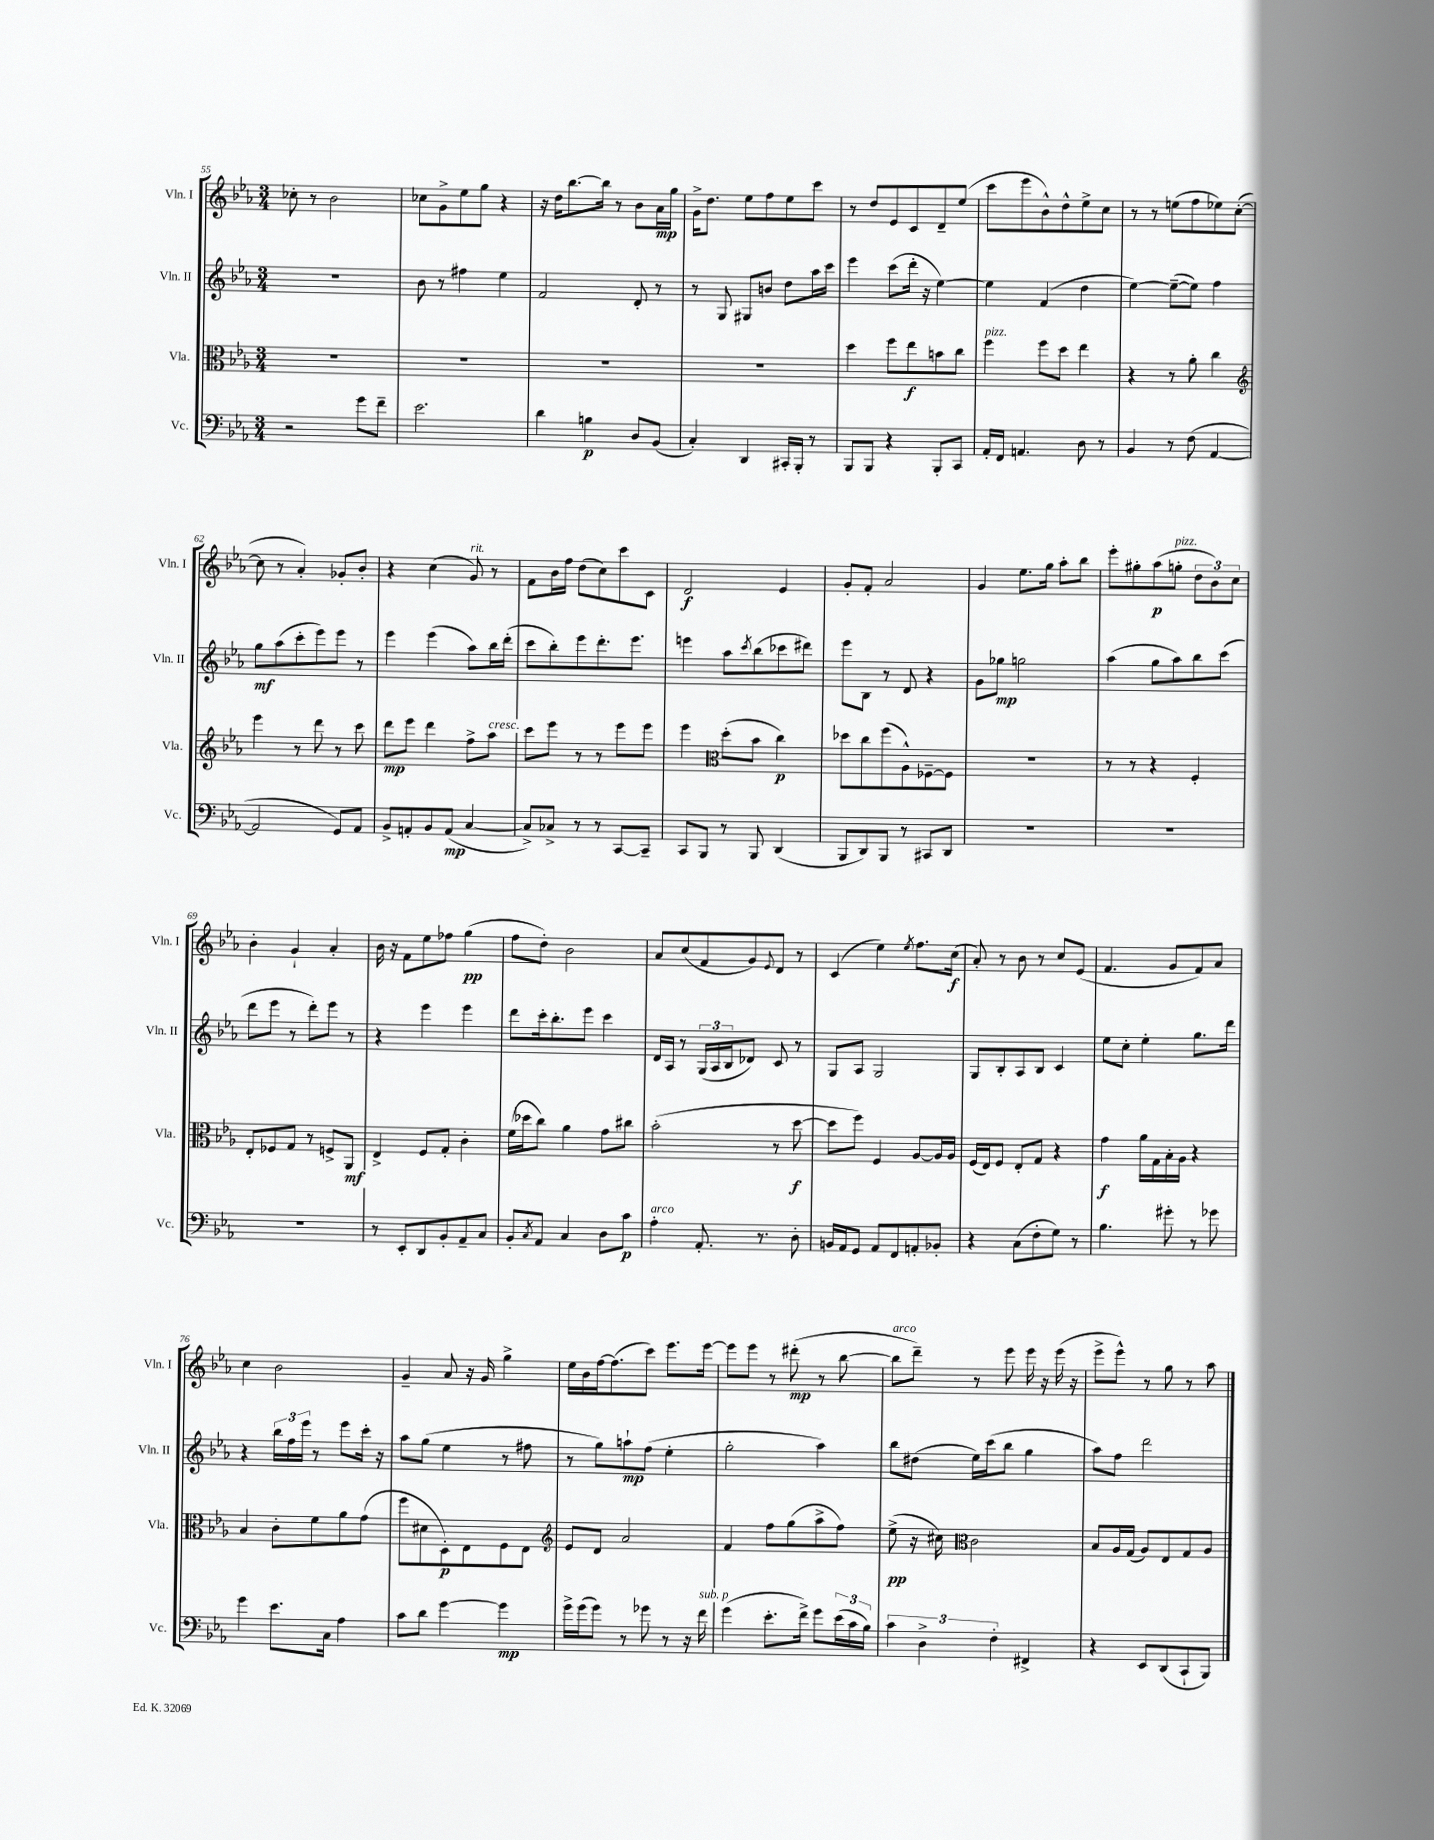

**kern	**dynam	**kern	**dynam	**kern	**dynam	**kern	**dynam
*part4	*part4	*part3	*part3	*part2	*part2	*part1	*part1
*staff4	*staff4	*staff3	*staff3	*staff2	*staff2	*staff1	*staff1
*I"Vc.	*	*I"Vla.	*	*I"Vln. II	*	*I"Vln. I	*
*I'Vc.	*	*I'Vla.	*	*I'Vln. II	*	*I'Vln. I	*
*clefF4	*	*clefC3	*	*clefG2	*	*clefG2	*
*k[b-e-a-]	*	*k[b-e-a-]	*	*k[b-e-a-]	*	*k[b-e-a-]	*
*M3/4	*	*M3/4	*	*M3/4	*	*M3/4	*
=55	=55	=55	=55	=55	=55	=55	=55
2r	.	2.r	.	2.r	.	8cc-X'\	.
.	.	.	.	.	.	8r	.
.	.	.	.	.	.	2b-\	.
8g\L	.	.	.	.	.	.	.
8f~\J	.	.	.	.	.	.	.
=56	=56	=56	=56	=56	=56	=56	=56
2.e-\	.	2.r	.	8b-\	.	8cc-X\L	.
.	.	.	.	8r	.	8g^\	.
.	.	.	.	4ff#X\	.	8ee-\	.
.	.	.	.	.	.	8gg\J	.
.	.	.	.	4ee-\	.	4r	.
=57	=57	=57	=57	=57	=57	=57	=57
4d\	.	2.r	.	2f/	.	16r	.
.	.	.	.	.	.	16dd\KL	.
.	.	.	.	.	.	[8.bb-\	.
4Bn\	p	.	.	.	.	.	.
.	.	.	.	.	.	16bb-\Jk]	.
.	.	.	.	.	.	8r	.
8D/L	.	.	.	8d'/	.	8b-\L	.
(8BB-/J	.	.	.	8r	.	16a-\L	mp
.	.	.	.	.	.	16gg\JJ	.
=58	=58	=58	=58	=58	=58	=58	=58
4C'/)	.	2.r	.	8r	.	16g^\KL	.
.	.	.	.	.	.	8.dd\J	.
.	.	.	.	8G/	.	.	.
4DD/	.	.	.	8G#X/L	.	8ee-\L	.
.	.	.	.	8bn/J	.	8ff\	.
16CC#X'/LL	.	.	.	8dd\L	.	8ee-\	.
16BBB-'/JJ	.	.	.	.	.	.	.
8r	.	.	.	16aa-\L	.	8ccc\J	.
.	.	.	.	16ccc\JJ	.	.	.
=59	=59	=59	=59	=59	=59	=59	=59
8BBB-/L	.	4dd\	.	4eee-\	.	8r	.
8BBB-/J	.	.	.	.	.	8dd/L	.
4r	.	8ff\L	.	(8ccc\L	.	8e-/	.
.	.	8ee-\	f	16ddd'\Jk	.	8c/	.
.	.	.	.	16r	.	.	.
8BBB-'/L	.	8bn\	.	[4ee-\)	.	8d~/	.
8CC/J	.	8cc\J	.	.	.	(8ee-/J	.
=60	=60	=60	=60	=60	=60	=60	=60
!	!	!LO:TX:a:i:t=pizz.	!	!	!	!	!
16AA-'/LL	.	4ff\	.	4ee-\]	.	8ccc\L	.
16FF/JJ	.	.	.	.	.	.	.
4.AAn/	.	.	.	.	.	8eee-\	.
.	.	8ff\L	.	(4f/	.	8b-^^\)	.
.	.	8dd\J	.	.	.	8dd^^\	.
8D\	.	4ee-\	.	4dd\	.	8ee-^\	.
8r	.	.	.	.	.	8cc\J	.
=61	=61	=61	=61	=61	=61	=61	=61
4BB-/	.	4r	.	[4ee-\)	.	8r	.
.	.	.	.	.	.	8r	.
8r	.	8r	.	(8ee-~\L_	.	(8een\L	.
(8F\	.	8a-'\	.	8ee-\J])	.	8ff\	.
[4AA-/	.	4cc\	.	4ff\	.	8ee-X\)	.
.	.	.	.	.	.	([8cc'\J	.
!!LO:LB:g=z
=62	=62	=62	=62	=62	=62	=62	=62
*	*	*clefG2	*	*	*	*	*
2AA-/]	.	4eee-\	.	8gg\L	mf	8cc\]	.
.	.	.	.	(8aa-\	.	8r	.
.	.	8r	.	8ccc'\	.	4a-'/)	.
.	.	8ddd\	.	8eee-\)	.	.	.
8GG/L)	.	8r	.	8eee-\J	.	8g-X'/L	.
8AA-/J	.	8ccc\	.	8r	.	8b-'/J	.
=63	=63	=63	=63	=63	=63	=63	=63
8BB-^/L	.	8ddd\L	mp	4eee-\	.	4r	.
8AAn'/	.	8eee-\J	.	.	.	.	.
8BB-/	.	4ddd\	.	(4eee-\	.	(4cc\	.
(8AA/J	mp	.	.	.	.	.	.
!	!	!	!	!	!	!LO:TX:a:i:t=rit.	!
[4C/	.	8ff^\L	.	8aa-\L)	.	8g/)	.
!	!	!LO:TX:a:i:t=cresc.	!	!	!	!	!
.	.	8aa-\J	.	16bb-\L	.	8r	.
.	.	.	.	(16ddd'\JJ	.	.	.
=64	=64	=64	=64	=64	=64	=64	=64
8C^/L])	.	8ccc\L	.	8ccc\L	.	8f\L	.
8C-X^/J	.	8eee-\J	.	8bb-'\)	.	16b-\L	.
.	.	.	.	.	.	16ff\JJ	.
8r	.	8r	.	8eee-\	.	(8dd\L	.
8r	.	8r	.	8.ddd'\	.	8cc\)	.
[8CC/L	.	8eee-\L	.	.	.	8ccc\	.
.	.	.	.	8.eee-\J	.	.	.
8CC~/J]	.	8eee-\J	.	.	.	8c\J	.
=65	=65	=65	=65	=65	=65	=65	=65
8CC/L	.	4eee-\	.	4eeen\	.	2d/	f
8BBB-/J	.	.	.	.	.	.	.
*	*	*clefC3	*	*	*	*	*
8r	.	(8dd'\L	.	8aa-\L	.	.	.
.	.	.	.	8qccc/	.	.	.
8BBB-/	.	8b-\J	.	(8bb-\	.	.	.
(4DD/	.	4cc\)	p	8ccc-X\	.	4e-/	.
.	.	.	.	8ddd#X\J)	.	.	.
=66	=66	=66	=66	=66	=66	=66	=66
8BBB-/L	.	8dd-X\L	.	8eee-\L	.	8g'/L	.
8DD/)	.	8cc\	.	8B-\J	.	8f'/J	.
8BBB-/J	.	(8ff\	.	8r	.	2a-/	.
8r	.	8A-^^\)	.	8d/	.	.	.
8CC#X/L	.	[8F-X~\	.	4r	.	.	.
8DD/J	.	8F-\J]	.	.	.	.	.
=67	=67	=67	=67	=67	=67	=67	=67
2.r	.	2.r	.	8g\L	.	4g/	.
.	.	.	.	8gg-X\J	mp	.	.
.	.	.	.	2ggn\	.	8.ee-\L	.
.	.	.	.	.	.	16gg\Jk	.
.	.	.	.	.	.	8aa-'\L	.
.	.	.	.	.	.	8bb-\J	.
=68	=68	=68	=68	=68	=68	=68	=68
2.r	.	8r	.	(4aa-\	.	8eee-'\L	.
.	.	8r	.	.	.	8gg#X'\	.
.	.	4r	.	8gg\L	.	(8aa-\	p
!	!	!	!	!	!	!LO:TX:a:i:t=pizz.	!
.	.	.	.	8aa-\)	.	8ggn'\J	.
.	.	4F'/	.	8bb-\	.	12dd\L	.
.	.	.	.	.	.	12b-\)	.
.	.	.	.	(8ccc\J	.	.	.
.	.	.	.	.	.	12cc\J	.
!!LO:LB:g=z
=69	=69	=69	=69	=69	=69	=69	=69
2.r	.	8E-'/L	.	8ddd\L	.	4b-'\	.
.	.	8F-X/	.	8eee-\J	.	.	.
.	.	8G/J	.	8r	.	4g`/	.
.	.	8r	.	8ddd'\L)	.	.	.
.	.	8Fn^/L	.	8eee-\J	.	4a-'/	.
.	.	8AA-/J	mf	8r	.	.	.
=70	=70	=70	=70	=70	=70	=70	=70
8r	.	4E-^/	.	4r	.	16b-\	.
.	.	.	.	.	.	16r	.
8EE-'/L	.	.	.	.	.	8f\L	.
8DD/	.	8F/L	.	4eee-\	.	8ee-\	.
8BB-'/	.	8G'/J	.	.	.	8ff-X\J	.
8AA-~/	.	4c'\	.	4eee-\	.	(4gg\	pp
8C/J	.	.	.	.	.	.	.
=71	=71	=71	=71	=71	=71	=71	=71
8BB-'/L	.	(16f\LL	.	8ddd\L	.	8ff\L	.
.	.	16dd-X\J	.	.	.	.	.
8qC/	.	.	.	.	.	.	.
8AA-/J	.	8cc\J)	.	16ccc'\k	.	8dd'\J)	.
.	.	.	.	8.bb-'\	.	.	.
4C/	.	4a-\	.	.	.	2b-\	.
.	.	.	.	8eee-\J	.	.	.
8D\L	.	8g\L	.	4ccc\	.	.	.
8c\J	p	8cc#X\J	.	.	.	.	.
=72	=72	=72	=72	=72	=72	=72	=72
!LO:TX:a:i:t=arco	!	!	!	!	!	!	!
4A-'\	.	(2b-'\	.	16d/LL	.	8a-/L	.
.	.	.	.	16A-/JJ	.	.	.
.	.	.	.	8r	.	(8cc/	.
8.AA-'/	.	.	.	(24G/LL	.	8f/	.
.	.	.	.	24A-/	.	.	.
.	.	.	.	24B-/J	.	.	.
.	.	.	.	8d-X/J)	.	8g/)	.
8.r	.	.	.	.	.	.	.
.	.	.	.	.	.	8qqe-/	.
.	.	8r	.	8c/	.	8d/J	.
8D'\	.	[8dd\	f	8r	.	8r	.
=73	=73	=73	=73	=73	=73	=73	=73
16BBn/LL	.	8dd\L]	.	8G/L	.	(4c/	.
16AA-/J	.	.	.	.	.	.	.
8GG/J	.	8ff\J)	.	8A-/J	.	.	.
8AA-/L	.	4F/	.	2G/	.	4ee-\)	.
8FF/	.	.	.	.	.	.	.
.	.	.	.	.	.	8qee-/	.
8AAn'/	.	[8A-/L	.	.	.	8.ff\L	.
8BB-X'/J	.	16A-/L]	.	.	.	.	.
.	.	16A-/JJ	.	.	.	(16cc\Jk	f
=74	=74	=74	=74	=74	=74	=74	=74
4r	.	(16F/LL	.	8G/L	.	8a-'/)	.
.	.	16E-/J)	.	.	.	.	.
.	.	8F/J	.	8B-'/	.	8r	.
(8C\L	.	8E-'/L	.	8A-/	.	8b-\	.
8F'\	.	8G/J	.	8B-/J	.	8r	.
8G\J)	.	4r	.	4c/	.	8cc/L	.
8r	.	.	.	.	.	(8e-/J	.
=75	=75	=75	=75	=75	=75	=75	=75
4.B-\	.	4g\	f	8ee-\L	.	4.f/	.
.	.	.	.	8cc'\J	.	.	.
.	.	16a-\LL	.	4ee-'\	.	.	.
.	.	16G\	.	.	.	.	.
8g#X'\	.	16B-'\	.	.	.	8g/L	.
.	.	16A-\JJ	.	.	.	.	.
8r	.	4r	.	8.gg\L	.	8f/)	.
8g-X\	.	.	.	.	.	8a-/J	.
.	.	.	.	16ddd\Jk	.	.	.
!!LO:LB:g=z
=76	=76	=76	=76	=76	=76	=76	=76
4g\	.	4B-/	.	4r	.	4cc\	.
8.e-\L	.	8c'\L	.	24bb-\LL	.	2b-\	.
.	.	.	.	24ff\	.	.	.
.	.	.	.	24eee-\JJ	.	.	.
.	.	8f\	.	8r	.	.	.
16C\Jk	.	.	.	.	.	.	.
4A-\	.	8a-\	.	8eee-\L	.	.	.
.	.	(8g\J	.	16ccc'\Jk	.	.	.
.	.	.	.	16r	.	.	.
=77	=77	=77	=77	=77	=77	=77	=77
8c\L	.	8ff\L	.	8aa-\L	.	4g~/	.
8d\J	.	8d#X\	.	(8gg\J	.	.	.
[4g\	.	8D'\)	p	4ee-\	.	8a-/	.
.	.	8E-\	.	.	.	16r	.
.	.	.	.	.	.	16g/	.
4g\]	mp	8F\	.	8r	.	4gg^\	.
.	.	8E-\J	.	8ff#X\	.	.	.
=78	=78	=78	=78	=78	=78	=78	=78
*	*	*clefG2	*	*	*	*	*
16g^\LL	.	8e-/L	.	8r	.	16ee-\LL	.
(16g\J	.	.	.	.	.	16b-\	.
8g\J)	.	8d/J	.	8gg\L)	.	[16ff\J	.
.	.	.	.	.	.	(8.ff\]	.
8r	.	2a-/	.	8aan`\	mp	.	.
8g-X\	.	.	.	(8ff\J	.	8ccc\J)	.
8r	.	.	.	4ee-'\	.	8.eee-\L	.
16r	.	.	.	.	.	.	.
!LO:TX:a:i:t=sub. p	!	!	!	!	!	!	!
16f\	.	.	.	.	.	[16eee-\Jk	.
=79	=79	=79	=79	=79	=79	=79	=79
(4g\	.	4f/	.	2gg'\	.	8eee-\L]	.
.	.	.	.	.	.	8eee-\J	.
8.e-'\L	.	8ff\L	.	.	.	8r	.
.	.	(8gg\	.	.	.	(8ddd#X'\	mp
16f^\Jk)	.	.	.	.	.	.	.
8g\L	.	8aa-^\	.	4aa-\)	.	8r	.
(24e-\L	.	8ff\J)	.	.	.	[8bb-\	.
24c\	.	.	.	.	.	.	.
24B-\JJ)	.	.	.	.	.	.	.
=80	=80	=80	=80	=80	=80	=80	=80
!	!	!	!	!	!	!LO:TX:a:i:t=arco	!
6c\	.	(8ee-^\	pp	8bb-\L	.	8bb-\L]	.
.	.	16r	.	(8dd#X\J	.	8ddd~\J)	.
6D^\	.	.	.	.	.	.	.
.	.	16cc#X\)	.	.	.	.	.
*	*	*clefC3	*	*	*	*	*
.	.	2c\	.	16ee-\LL)	.	8r	.
.	.	.	.	(16ccc\J	.	.	.
6F'\	.	.	.	.	.	.	.
.	.	.	.	8bb-\J	.	8eee-\	.
4FF#X^/	.	.	.	4gg\	.	16eee-\	.
.	.	.	.	.	.	16r	.
.	.	.	.	.	.	(16eee-\	.
.	.	.	.	.	.	16r	.
=81	=81	=81	=81	=81	=81	=81	=81
4r	.	8B-/L	.	8aa-\L)	.	8eee-^\L	.
.	.	16A-/L	.	8ff\J	.	8eee-^^\J)	.
.	.	(16G/JJ	.	.	.	.	.
8EE-/L	.	8A-/L)	.	2ddd\	.	8r	.
(8DD/	.	8E-/	.	.	.	8gg\	.
8CC`/	.	8G/	.	.	.	8r	.
8BBB-/J)	.	8A-/J	.	.	.	8aa-\	.
==	==	==	==	==	==	==	==
*-	*-	*-	*-	*-	*-	*-	*-
